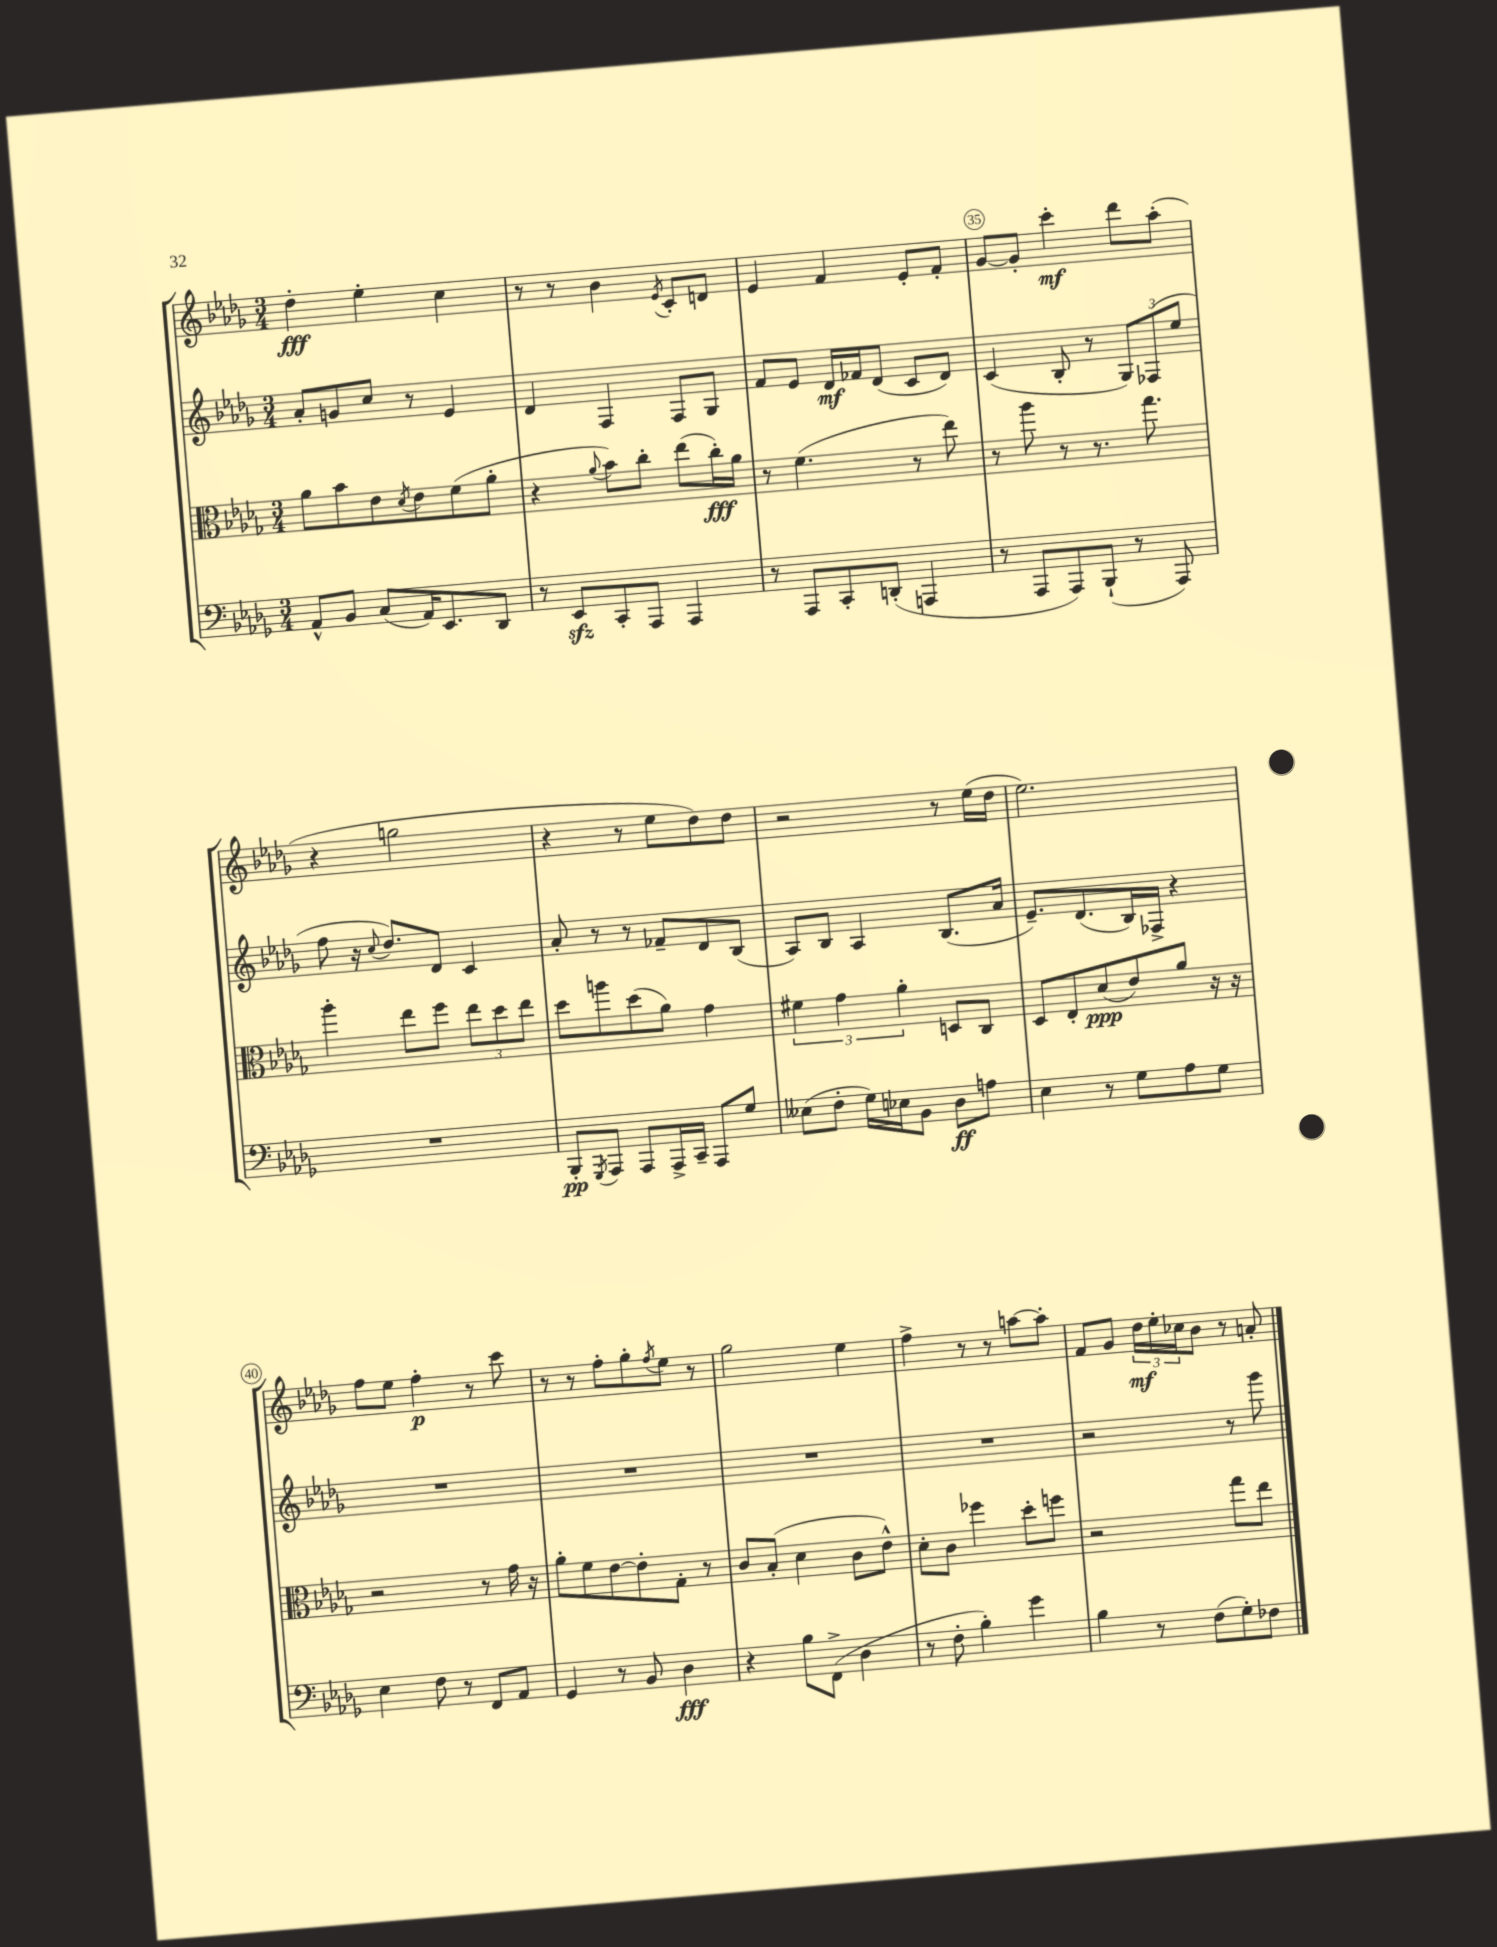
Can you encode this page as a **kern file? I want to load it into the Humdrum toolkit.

**kern	**kern	**kern	**kern
*staff4	*staff3	*staff2	*staff1
*clefF4	*clefC3	*clefG2	*clefG2
*k[b-e-a-d-g-]	*k[b-e-a-d-g-]	*k[b-e-a-d-g-]	*k[b-e-a-d-g-]
*M3/4	*M3/4	*M3/4	*M3/4
8AA-^^	8a-	8a-'	4dd-'
8BB-	8b-	8g	.
(8C	8e-	8cc	4ee-'
.	8qd-	.	.
16AA-)	8e-	8r	.
8.EE-	.	.	.
.	(8f	4e-	4cc
8DD-	8a-'	.	.
=	=	=	=
8r	4r	4d-	8r
8EE-	.	.	8r
.	8qqa-	.	.
8CC'	8b-)	4F	4b-
8AAA-	8cc'	.	.
.	.	.	8qe-
4AAA-	(8ee-	8F	8c'
.	16cc')	8G-	8d
.	16a-	.	.
=	=	=	=
8r	8r	8f	4e-
8AAA-	(4.f	8e-	.
8CC'	.	16d-	4f
.	.	16f-	.
(8DD'	.	(8d-	.
4AAA	8r	8c	8e-'
.	8ee-)	8d-)	8f'
=	=	=	=
8r	8r	(4c	[8g-
8AAA-	8aa-	.	8g-']
8AAA-)	8r	8B-'	4ccc'
(8BBB-`	8.r	8r	.
8r	.	12G-)	8ddd-
.	8.gg-	.	.
.	.	(12F-	.
8AAA-)	.	.	(8aa-'
.	.	12ee-	.
=	=	=	=
2.r	4aa-'	8ff	4r
.	.	16r	.
.	.	8qqcc	.
.	.	8.dd-)	.
.	8ee-	.	2gg
.	8ff	8d-	.
.	12ee-	4c	.
.	12dd-	.	.
.	12ee-	.	.
=	=	=	=
8BBB-'	8dd-	8a-'	4r
8qGGG-	.	.	.
8AAA-	8aa	8r	.
8AAA-	(8dd-	8r	8r
16AAA-^	8a-)	8f-~	8ee-
16CC~	.	.	.
8AAA-	4g-	8d-	8dd-)
8G-	.	(8B-	8dd-
=	=	=	=
(8E--	6f#	8A-)	2r
8F'	.	8B-	.
.	6g-	.	.
16G-)	.	4A-	.
16E-	.	.	.
.	6a-'	.	.
8BB-	.	.	.
8D-	8D	(8.B-	8r
8A	8C	.	(16ee-
.	.	16a-	16dd-
=	=	=	=
4E-	8D-	8.e-~)	2.ee-)
.	8E-'	.	.
.	.	(8.d-	.
8r	(8d-	.	.
8G-	8e-)	16B-)	.
.	.	16F-^	.
8A-	8a-	4r	.
8G-	16r	.	.
.	16r	.	.
=	=	=	=
4E-	2r	2.r	8ff
.	.	.	8ee-
8F	.	.	4ff'
8r	.	.	.
8FF	8r	.	8r
8AA-	16g-	.	8ccc
.	16r	.	.
=	=	=	=
4GG-	8a-'	2.r	8r
.	8f	.	8r
8r	[8e-	.	8ff'
8BB-	8e-']	.	8gg-'
.	.	.	8qff
4D-	8G-'	.	8ee-
.	8r	.	8r
=	=	=	=
4r	8c	2.r	2gg-
.	(8B-'	.	.
8B-	4d-	.	.
(8FF^	.	.	.
4D-	8c	.	4ee-
.	8e-^^)	.	.
=	=	=	=
8r	8d-'	2.r	4ff^
8F'	8c	.	.
4B-')	4ff-	.	8r
.	.	.	8r
4g-	8dd-'	.	[8aa
.	8ff	.	8aa']
=	=	=	=
4B-	2r	2r	8f
.	.	.	8g-
8r	.	.	24dd-
.	.	.	24ee-'
.	.	.	24cc-
(8F	.	.	8b-
8G-')	8gg-	8r	8r
8F-	8ee-	8ggg-	8a'
==	==	==	==
*-	*-	*-	*-
